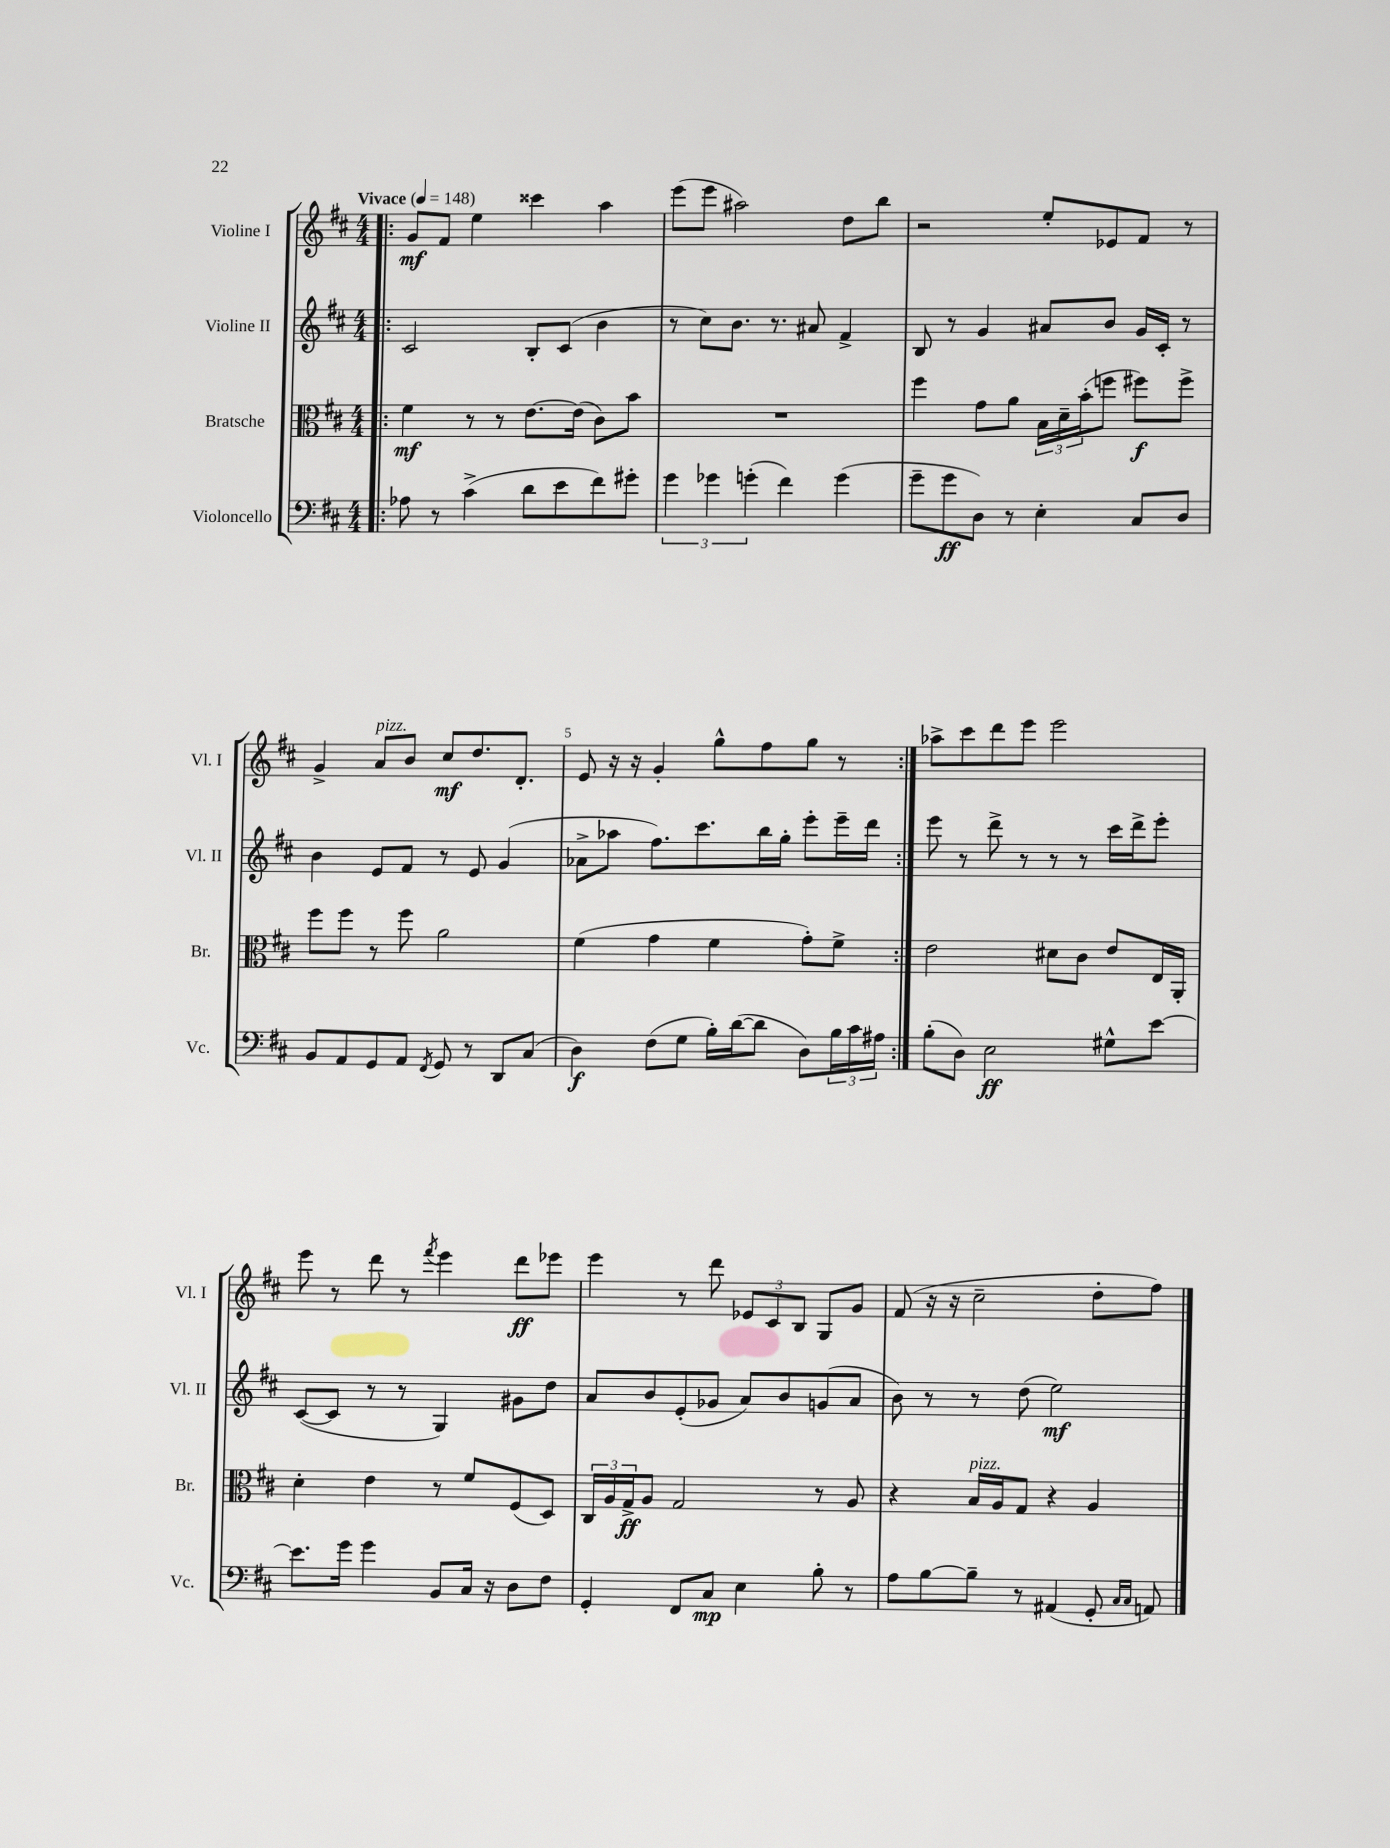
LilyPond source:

<<
\new StaffGroup <<
\new Staff = "s0" \with { instrumentName = "Violine I" shortInstrumentName = "Vl. I" } {
    \clef treble \key d \major \numericTimeSignature \time 4/4 \tempo "Vivace" 4 = 148
    \repeat volta 2 { \bar ".|:" g'8\mf fis'8 e''4 cisis'''4 a''4 |
    e'''8( e'''8 ais''2) d''8 b''8 |
    r2 e''8-. ees'8 fis'8 r8 |
    g'4-> a'8^\markup { \italic "pizz." } b'8 cis''8\mf d''8. d'8.-. |
    e'8 r16 r16 g'4-. g''8-^ fis''8 g''8 r8 | }
    aes''8-> cis'''8 d'''8 e'''8 e'''2 |
    e'''8 r8 d'''8 r8 \acciaccatura { fis'''8 } e'''4 d'''8\ff ees'''8 |
    e'''4 r8 d'''8 \tuplet 3/2 { ees'8 cis'8 b8 } g8 g'8 |
    fis'8( r16 r16 cis''2-- d''8-. fis''8) \bar "|." |
}
\new Staff = "s1" \with { instrumentName = "Violine II" shortInstrumentName = "Vl. II" } {
    \clef treble \key d \major \numericTimeSignature \time 4/4
    \repeat volta 2 { \bar ".|:" cis'2 b8-. cis'8( b'4 |
    r8 cis''8) b'8. r8. ais'8 fis'4-> |
    b8 r8 g'4 ais'8 b'8 g'16 cis'16-. r8 |
    b'4 e'8 fis'8 r8 e'8 g'4( |
    aes'8-> aes''8 fis''8.) cis'''8. b''16 g''16-. e'''8-. e'''16-- d'''16 | }
    e'''8 r8 d'''8-> r8 r8 r8 cis'''16 d'''16-> e'''8-. |
    cis'8~( cis'8 r8 r8 g4) gis'8 d''8 |
    a'8 b'8 e'8-.( ges'8 a'8) b'8 g'8( a'8 |
    b'8) r8 r8 d''8( e''2\mf) \bar "|." |
}
\new Staff = "s2" \with { instrumentName = "Bratsche" shortInstrumentName = "Br." } {
    \clef alto \key d \major \numericTimeSignature \time 4/4
    \repeat volta 2 { \bar ".|:" fis'4\mf r8 r8 e'8.~ e'16( cis'8) b'8 |
    R1 |
    fis''4 g'8 a'8 \tuplet 3/2 { b16 d'16-- b'16-.( } f''8 fis''8\f) fis''8-> |
    fis''8 fis''8 r8 fis''8 a'2 |
    fis'4( g'4 fis'4 g'8-.) fis'8-> | }
    e'2 dis'8 cis'8 e'8 e16 a,16-. |
    d'4-. e'4 r8 fis'8 fis8( d8) |
    \tuplet 3/2 { cis16 a16 g16->\ff } a8 g2 r8 a8 |
    r4 b16^\markup { \italic "pizz." } a16 g8 r4 a4 \bar "|." |
}
\new Staff = "s3" \with { instrumentName = "Violoncello" shortInstrumentName = "Vc." } {
    \clef bass \key d \major \numericTimeSignature \time 4/4
    \repeat volta 2 { \bar ".|:" aes8 r8 cis'4->( d'8 e'8 fis'8) gis'8-. |
    \tuplet 3/2 { g'4 ges'4 g'4-.( } fis'4) g'4( |
    g'8-- g'8\ff d8) r8 e4-. cis8 d8 |
    b,8 a,8 g,8 a,8 \acciaccatura { fis,8 } g,8 r8 d,8 cis8( |
    d4\f) fis8( g8 b16-.) d'16~( d'8 d8) \tuplet 3/2 { b16 cis'16 ais16 } | }
    b8-.( d8) e2\ff gis8-^ e'8~ |
    e'8. g'16 g'4 b,8 cis16 r16 d8 fis8 |
    g,4-. fis,8 cis8\mp e4 b8-. r8 |
    a8 b8~ b8-- r8 ais,4( g,8-. \grace { cis16 cis16 } a,8) \bar "|." |
}
>>
>>
\layout { \context { \Score \override BarNumber.break-visibility = ##(#f #t #t) barNumberVisibility = #(every-nth-bar-number-visible 5) } }
